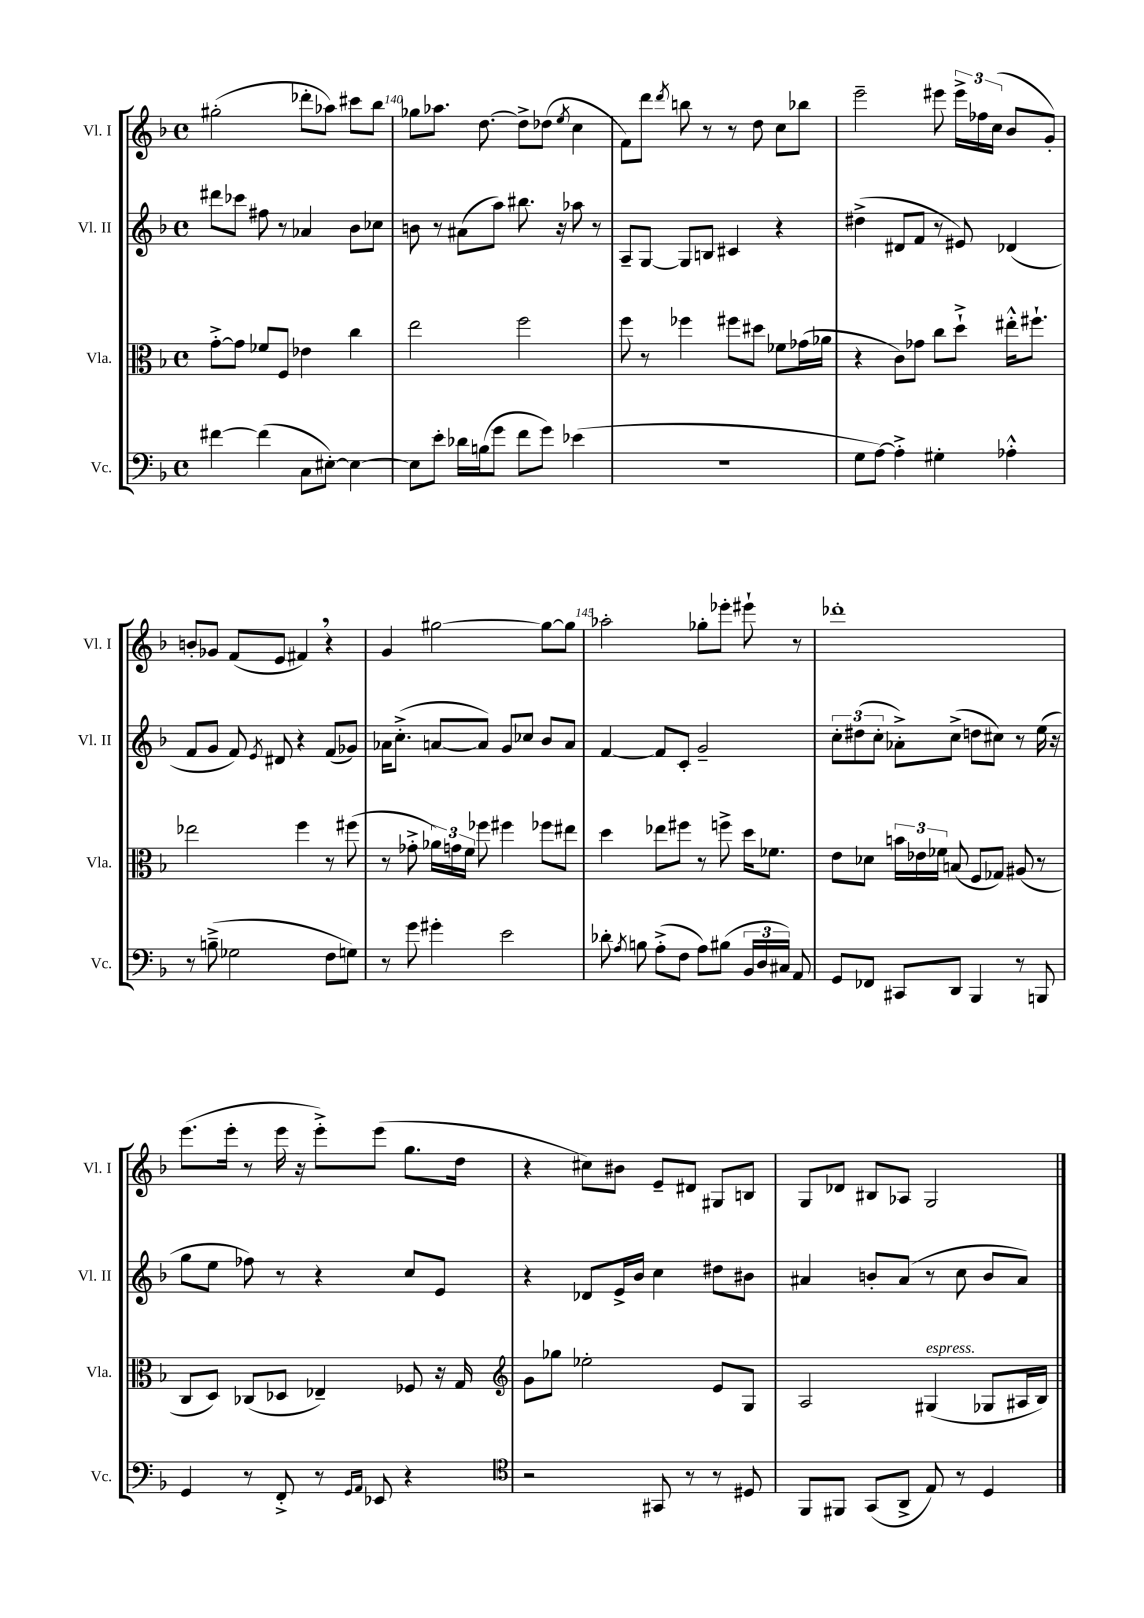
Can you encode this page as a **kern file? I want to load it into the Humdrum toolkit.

**kern	**kern	**kern	**kern
*part4	*part3	*part2	*part1
*staff4	*staff3	*staff2	*staff1
*I"Vc.	*I"Vla.	*I"Vl. II	*I"Vl. I
*I'Vc.	*I'Vla.	*I'Vl. II	*I'Vl. I
*clefF4	*clefC3	*clefG2	*clefG2
*k[b-]	*k[b-]	*k[b-]	*k[b-]
*M4/4	*M4/4	*M4/4	*M4/4
*met(c)	*met(c)	*met(c)	*met(c)
=139	=139	=139	=139
[4f#X\	[8g'^\L	8ddd#X\L	(2gg#X'\
.	8g\J]	8ccc-X\J	.
(4f#\]	8f-X/L	8ff#X\	.
.	8F/J	8r	.
8C\L	4e-X\	4a-X/	8ddd-X'\L
[8E#X'\J)	.	.	8aa-X\J)
4E#\_	4cc\	8b-\L	8ccc#X\L
.	.	8cc-X\J	8bb-\J
=140	=140	=140	=140
8E#\L]	2ee\	8bn\	8gg-X\L
8e'\J	.	8r	8.aa-X\J
16d-X\LL	.	(8a#X\L	.
(16Bn\J	.	.	[8.dd\
8g\J	.	8aa\J)	.
8f\L	2ff\	8.bb#X\	8dd^\L]
8g\J)	.	.	(8dd-X\J
.	.	16r	.
.	.	.	8qee/
(4e-X\	.	8aa-X\	4cc\
.	.	8r	.
=141	=141	=141	=141
1r	8ff\	8A~/L	8f\L)
.	8r	[8G/J	8ddd\J
.	.	.	8qddd/
.	4ff-X\	8G/L]	8bbn\
.	.	8Bn/J	8r
.	8ff#X\L	4c#X/	8r
.	8dd#X\J	.	8dd\
.	8f-X\L	4r	8cc\L
.	(16g-X\L	.	8bb-X\J
.	16a-X\JJ	.	.
=142	=142	=142	=142
8G\L	4r	(4dd#X^\	2eee~\
[8A\J)	.	.	.
4A'^\]	8c\L)	8d#X/L	.
.	8g-X\J	8f/J	.
4G#X'\	8cc\L	8r	8eee#X\
.	8dd`^\J	8e#X/)	24eee#^\LL
.	.	.	24ff-X\
.	.	.	(24cc\JJ
4A-X'^^\	16ee#X'^^\KL	(4d-X/	8b-/L
.	8.ff#X`\J	.	.
.	.	.	8g'/J)
!!LO:LB:g=z
=143	=143	=143	=143
8r	2ee-X\	8f/L	8bn'/L
(8Bn~^\	.	8g/J	8g-X/J
2G-X\	.	8f/)	(8f/L
.	.	8qe/	.
.	.	8d#X/	8e/J
.	4ff\	4r	4f#X,/)
8F\L	8r	(8f/L	4r
8Gn\J)	(8ff#X\	8g-X/J)	.
=144	=144	=144	=144
8r	8r	16a-X\KL	4g/
.	.	(8.cc'^\J	.
8g\	8g-X'^\	.	.
4g#X'\	24a-X\LL)	[8an/L	[2gg#X\
.	24gn\	.	.
.	24f\JJ	.	.
.	8ff-X\	8a/J])	.
2e\	4ff#X\	8g/L	.
.	.	8cc-X/J	.
.	8ff-X\L	8b-/L	8gg#\L_
.	8ee#X\J	8a/J	8gg#\J]
=145	=145	=145	=145
8d-X'\	4dd\	[4f/	2aa-X'\
8qA/	.	.	.
8Bn\	.	.	.
(8A'^\L	8ee-X\L	8f/L]	.
8F\J	8ff#X\J	8c'/J	.
8A\L)	8r	2g~/	8gg-X'\L
(8B#X\J	8ffn^\	.	8eee-X'\J
24BB-/LL	16dd\KL	.	8eee#X`\
24D/	.	.	.
.	8.f-X\J	.	.
24C#X/JJ)	.	.	.
8AA/	.	.	8r
=146	=146	=146	=146
8GG/L	8e\L	12cc'\L	1ddd-X'
.	.	(12dd#X\	.
8FF-X/J	8d-X\J	.	.
.	.	12cc'\J	.
8CC#X/L	24bn\LL	8a-X'^\L)	.
.	24e-X\	.	.
.	24f-X\JJ	.	.
8DD/J	(8Bn/	(8cc^\J	.
4BBB-/	8F/L	8ddn\L	.
.	8G-X/J)	8cc#X\J)	.
8r	(8A#X/	8r	.
8BBBn/	8r	(16ee\	.
.	.	16r	.
!!LO:LB:g=z
=147	=147	=147	=147
4GG/	8C/L	8gg\L	(8.eee\L
.	8D/J)	8ee\J	.
.	.	.	16eee'\Jk
8r	(8C-X/L	8ff-X\)	8r
8FF'^/	8D-X/J	8r	16eee\
.	.	.	16r
8r	4E-X~/)	4r	8eee'^\L)
16qqGG/LL	.	.	.
16qqAA/JJ	.	.	.
8EE-X/	.	.	(8eee\J
4r	8F-X/	8cc/L	8.gg\L
.	16r	8e/J	.
.	16G/	.	16dd\Jk
=148	=148	=148	=148
*clefC4	*clefG2	*	*
2r	8g\L	4r	4r
.	8gg-X\J	.	.
.	2ee-X'\	8d-X/L	8cc#X\L)
.	.	16e^/L	8b#X\J
.	.	16b-/JJ	.
8GG#X/	.	4cc\	8e~/L
8r	.	.	8d#X/J
8r	8e/L	8dd#X\L	8G#X/L
8D#X/	8G/J	8b#X\J	8Bn/J
=149	=149	=149	=149
8FF/L	2A/	4a#X/	8G/L
8FF#X/J	.	.	8d-X/J
(8GG/L	.	8bn'/L	8B#X/L
8AA^/J	.	(8a#/J	8A-X/J
!	!LO:TX:a:i:t=espress.	!	!
8E/)	(4G#X/	8r	2G/
8r	.	8cc\	.
4D/	8G-X/L	8b/L	.
.	16A#X/L	8a#/J)	.
.	16B-/JJ)	.	.
==	==	==	==
*-	*-	*-	*-
